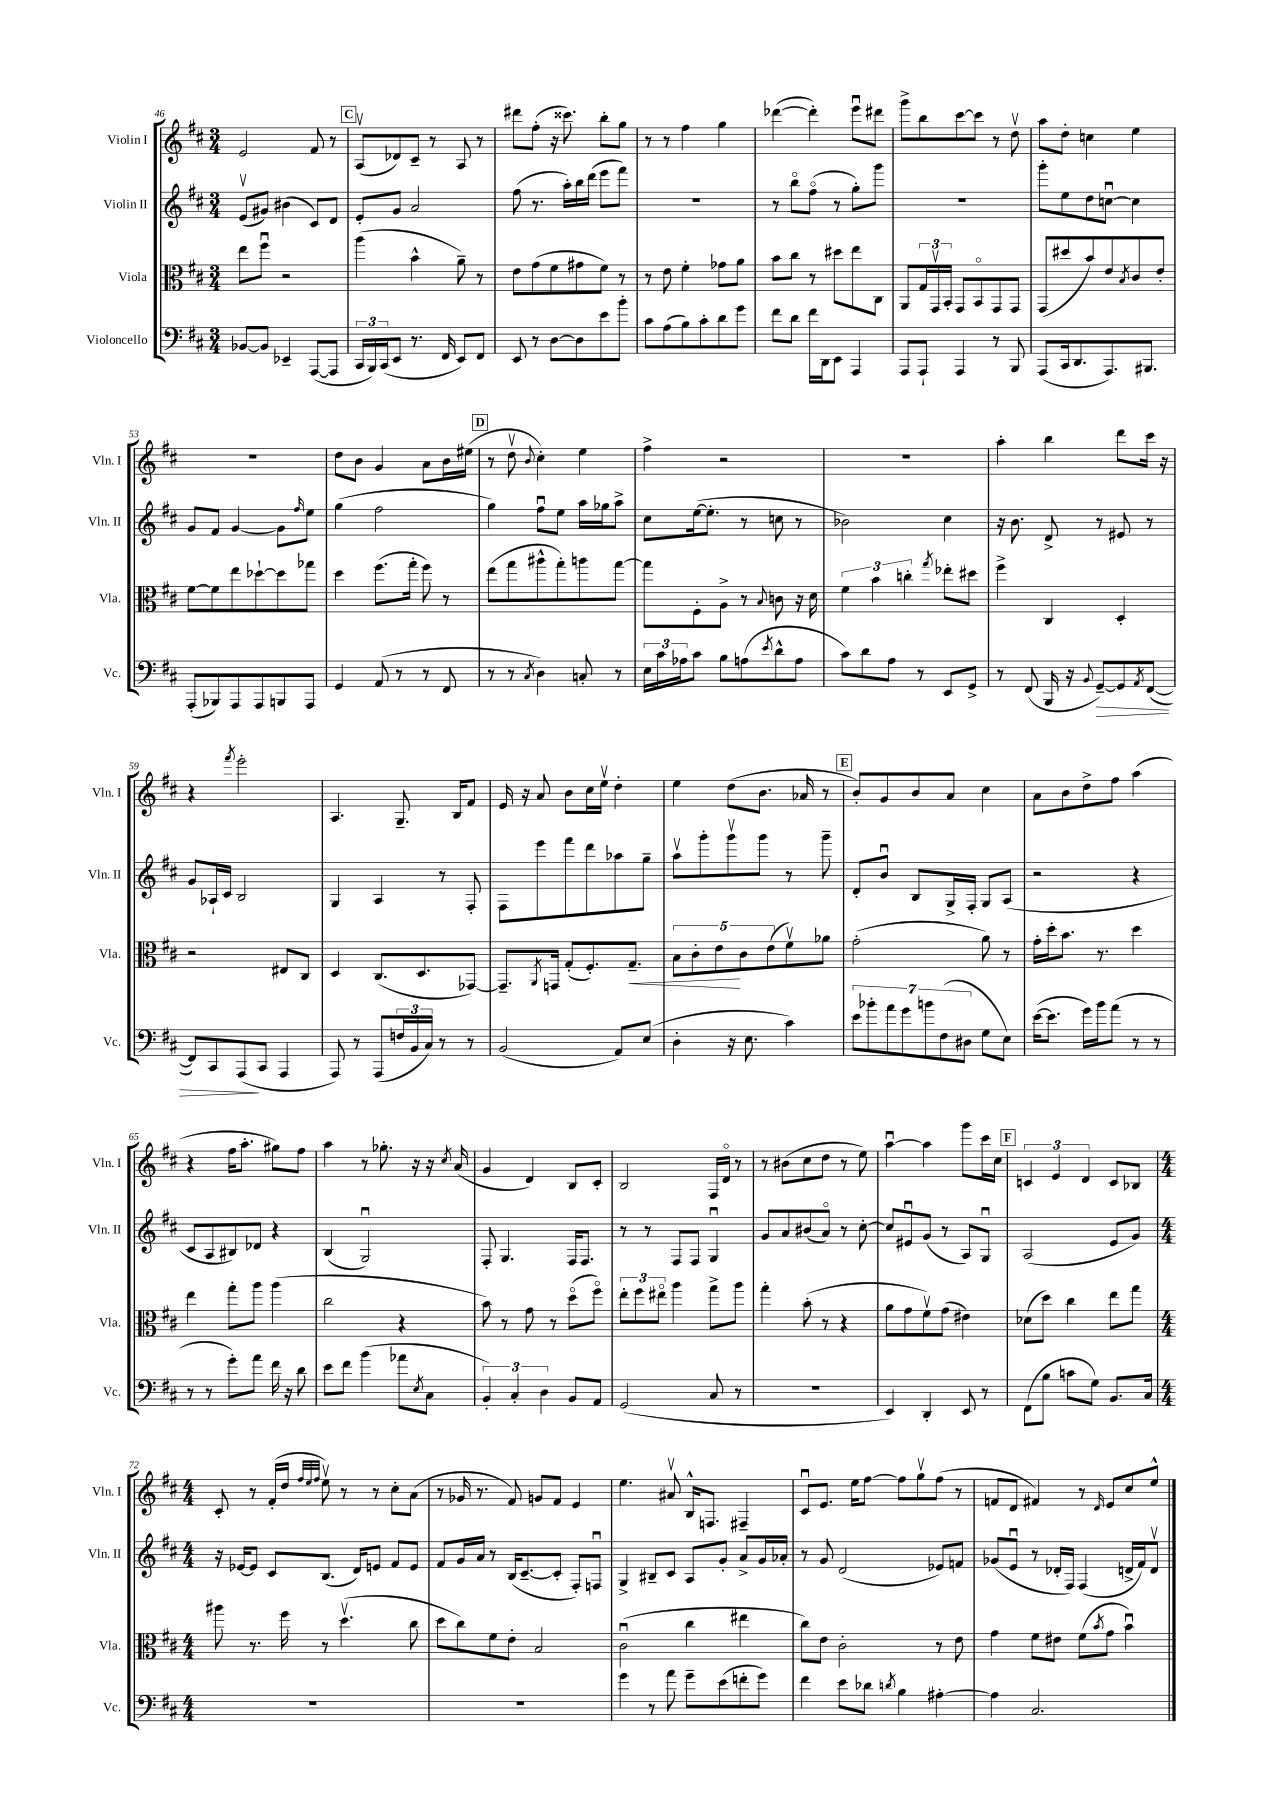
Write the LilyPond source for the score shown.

<<
\new StaffGroup <<
\new Staff = "s0" \with { instrumentName = "Violin I" shortInstrumentName = "Vln. I" } {
    \clef treble \key d \major \numericTimeSignature \time 3/4
    e'2 fis'8 r8 |
    \mark \markup { \box "C" } a8\upbow( des'8) cis'8-- r8 a8 r8 |
    dis'''8 fis''8-.( r16 cisis'''8.) b''8-. g''8 |
    r8 r8 fis''4 g''4 |
    des'''4~( des'''4-.) e'''8\downbow dis'''8 |
    g'''8-> b''8 cis'''8~ cis'''8 r8 d''8\upbow |
    a''8 d''8-. c''4 e''4 |
    R2. |
    d''8 b'8 g'4 a'8 b'16 eis''16( |
    \mark \markup { \box "D" } r8 d''8\upbow \appoggiatura { b'8 } cis''4-.) e''4 |
    fis''4-> r2 |
    R2. |
    a''4-. b''4 d'''8 cis'''16 r16 |
    r4 \acciaccatura { fis'''8 } e'''2-. |
    a4. g8.-- b16 fis'8 |
    e'16 r16 a'8 b'8 cis''16 e''16\upbow d''4-. |
    e''4 d''8( b'8. aes'16 r8 |
    \mark \markup { \box "E" } b'8-.) g'8 b'8 a'8 cis''4 |
    a'8 b'8 d''8-> fis''8 a''4( |
    r4 fis''16 a''8.-. gis''8) fis''8 |
    a''4 r8 ges''8.-. r16 r16 \acciaccatura { cis''8 } a'16( |
    g'4 d'4) b8 cis'8-. |
    b2 fis16 d'16\flageolet r8 |
    r8 bis'8( cis''8 d''8 r8 e''8) |
    a''4~\downbow a''4 g'''8 cis'''16 cis''16 |
    \mark \markup { \box "F" } \tuplet 3/2 { c'4 e'4 d'4 } c'8 bes8 |
    \numericTimeSignature \time 4/4 cis'8-. r8 fis'16-.( d''16 \grace { fis''32 e''32 fis''32 } e''8\upbow) r8 r8 cis''8-. a'8( |
    r8 ges'16 r8. fis'8) g'8 fis'8 e'4 |
    e''4. ais'8\upbow b16-^ f8. fis4-- |
    cis'8\downbow e'8. e''16 fis''8~ fis''8 g''8\upbow fis''8( r8 |
    f'8 d'8 fis'4) r8 \grace { d'16 } e'8 cis''8 e''8-^ \bar "|." |
}
\new Staff = "s1" \with { instrumentName = "Violin II" shortInstrumentName = "Vln. II" } {
    \clef treble \key d \major \numericTimeSignature \time 3/4
    e'8\upbow( gis'8) bis'4( cis'8) d'8 |
    \mark \markup { \box "C" } e'8-. g'8 a'2 |
    fis''8( r8. a''16-.) b''16 d'''16( e'''8 fis'''8) |
    R2. |
    r8 b''8\flageolet fis''8\flageolet( r8 g''8-.) g'''8 |
    R2. |
    g'''8-. e''8 d''8 c''8~\downbow c''4 |
    g'8 fis'8 g'4~ g'8 \grace { fis''16 } e''8 |
    g''4( fis''2 |
    \mark \markup { \box "D" } g''4) fis''8\downbow e''8 a''16 ges''16 a''8-> |
    cis''8 e''16~( e''8.-. r8 c''8 r8 |
    bes'2) cis''4 |
    r16 b'8. d'8-> r8 eis'8 r8 |
    g'8 aes16-! cis'16 b2 |
    g4 a4 r8 fis8-. |
    fis8 e'''8 fis'''8 d'''8 aes''8 g''8-- |
    a''8\upbow g'''8-. g'''8\upbow g'''8 r8 g'''8-- |
    \mark \markup { \box "E" } d'8-. b'8\downbow b8 g16-> fis16-. g8 a8( |
    r2 r4 |
    cis'8 a8 bis8) des'8 r4 |
    b4( g2\downbow) |
    fis8-. g4. fis16 fis8. |
    r8 r8 fis8 fis8 g4\downbow |
    g'8 a'8 bis'8( a'8\flageolet) r8 cis''8~-. |
    cis''8 eis'8\downbow g'8( r8 a8) g8\downbow |
    \mark \markup { \box "F" } a2( e'8 g'8) |
    \numericTimeSignature \time 4/4 r16 ees'16~ ees'8 cis'8 b8.( d'16) e'8 fis'8 e'8 |
    fis'8 g'16 a'16 r8 b16( cis'8.~-- cis'8-. fis8-.) f8\downbow |
    g4-> bis8-- cis'8 a8 g'8-. a'8-> g'16 aes'16-. |
    r8 g'8 d'2( ees'8) f'8 |
    ges'8( e'8\downbow r8 des'16-. fis16) fis4( d'16-> fis'16) d'8\upbow \bar "|." |
}
\new Staff = "s2" \with { instrumentName = "Viola" shortInstrumentName = "Vla." } {
    \clef alto \key d \major \numericTimeSignature \time 3/4
    e''8 fis''8\downbow r2 |
    \mark \markup { \box "C" } a''4( b'4-^ a'8--) r8 |
    e'8 g'8( fis'8 gis'8 fis'8) r8 |
    r8 e'8 fis'4-. ges'8 a'8 |
    b'8 cis''8 r8 dis''8 e''8 cis8 |
    a,8 \tuplet 3/2 { g16 g,16\upbow b,16-. } g,8 b,8\flageolet g,8 g,8 |
    g,8( dis''8 b'8) e'8 \acciaccatura { b8 } cis'8 e'8-. |
    fis'8~ fis'8 e''8 des''8~-! des''8 ges''8 |
    d''4 fis''8.( g''16-. fis''8) r8 |
    \mark \markup { \box "D" } e''8( g''8 ais''8-^ g''8-.) a''8 g''8~ |
    g''8 fis8-. a8-> r8 \appoggiatura { b8 } c'8 r16 d'16 |
    \tuplet 3/2 { fis'4 b'4 c''4-. } \acciaccatura { g''8 } ees''8-. dis''8 |
    fis''4-> cis4 d4-. |
    r2 eis8 cis8 |
    d4 cis8.( d8. ges,8~) |
    ges,8.-- \acciaccatura { a,8 } g,16 g8-.( fis8.-.) g8.--\< |
    \tuplet 5/4 { b8 cis'8-. e'8\! cis'8 e'8( } fis'8\upbow) aes'8 |
    \mark \markup { \box "E" } g'2-.( a'8) r8 |
    g'16-. d''16-. b'8. r8. d''4 |
    e''4 g''8-. a''8 a''4( |
    cis''2 r4 |
    b'8) r8 g'8 r8 d''8\flageolet( fis''8\flageolet) |
    \tuplet 3/2 { e''8-. fis''8 eis''8\flageolet } a''4 g''8-> a''8 |
    g''4-. b'8-.( r8 r4 |
    a'8 g'8 fis'8\upbow) g'8( eis'4) |
    \mark \markup { \box "F" } des'8( d''8) cis''4 e''8 g''8 |
    \numericTimeSignature \time 4/4 ais''8 r8. fis''16 r8 d''4.\upbow( cis''8 |
    d''8 cis''8) fis'8 e'8-. b2 |
    cis'2\downbow( cis''4 eis''4 |
    cis''8) e'8 cis'2-. r8 e'8 |
    g'4 fis'8 eis'8 fis'8( \acciaccatura { b'8 } g'8 b'4\downbow) \bar "|." |
}
\new Staff = "s3" \with { instrumentName = "Violoncello" shortInstrumentName = "Vc." } {
    \clef bass \key d \major \numericTimeSignature \time 3/4
    bes,8~ bes,8 ees,4-- a,,8~( a,,8 |
    \mark \markup { \box "C" } \tuplet 3/2 { cis,16 b,,16) cis,16( } e,8 r8. fis,16 e,8) fis,8 |
    e,8 r8 d8~ d8 e'8 b'8-. |
    cis'8 a8( b8) cis'8-. d'8 g'8 |
    fis'8 d'8 fis'16 d,16 e,8 a,,4 |
    a,,8 a,,8-! a,,4 r8 b,,8 |
    a,,8( cis,16 d,8. a,,8.) bis,,8. |
    a,,8-.( bes,,8) a,,8 a,,8 b,,8 a,,8 |
    g,4 a,8( r8 r8 fis,8 |
    \mark \markup { \box "D" } r8 r8 \acciaccatura { cis8 } d4) c8-. r8 |
    \tuplet 3/2 { e16 cis'16 aes16 } cis'8 b8 a8( \acciaccatura { e'8 } d'8-^ a8 |
    cis'8) d'8 a8 r8 e,8 g,8-> |
    r8 fis,8( b,,16 r16 \appoggiatura { b,8 } g,8~--\>) g,8 \acciaccatura { a,8 } fis,8~( |
    fis,8) cis,8 a,,8\!( cis,8 a,,4 |
    a,,8) r8 a,,8( \tuplet 3/2 { f16 b,16 cis16) } r8 r8 |
    b,2( a,8) e8( |
    d4-. r16 e8. cis'4) |
    \mark \markup { \box "E" } \tuplet 7/4 { e'8 bes'8-. a'8 g'8 b'8 fis8( dis8 } g8 e8) |
    e'16~( e'8. g'16) b'16 a'8( r8 r8 |
    r8 r8 g'8-.) a'8 fis'16 r16 d'8 |
    e'8 fis'8 b'4( aes'8 \acciaccatura { e8 } cis8 |
    \tuplet 3/2 { b,4-.) cis4-. d4 } b,8 a,8 |
    g,2( cis8 r8 |
    R2. |
    e,4) d,4-. e,8 r8 |
    \mark \markup { \box "F" } fis,8( b8 c'8 g8) b,8. cis16 |
    \numericTimeSignature \time 4/4 R1 |
    R1 |
    g'4 r8 a'8 g'8-- e'8( f'8-. g'8) |
    fis'4 e'8 des'8 \acciaccatura { d'8 } b4 ais4~-. |
    ais4 cis2. \bar "|." |
}
>>
>>
\layout { \context { \Score currentBarNumber = #46 } }
